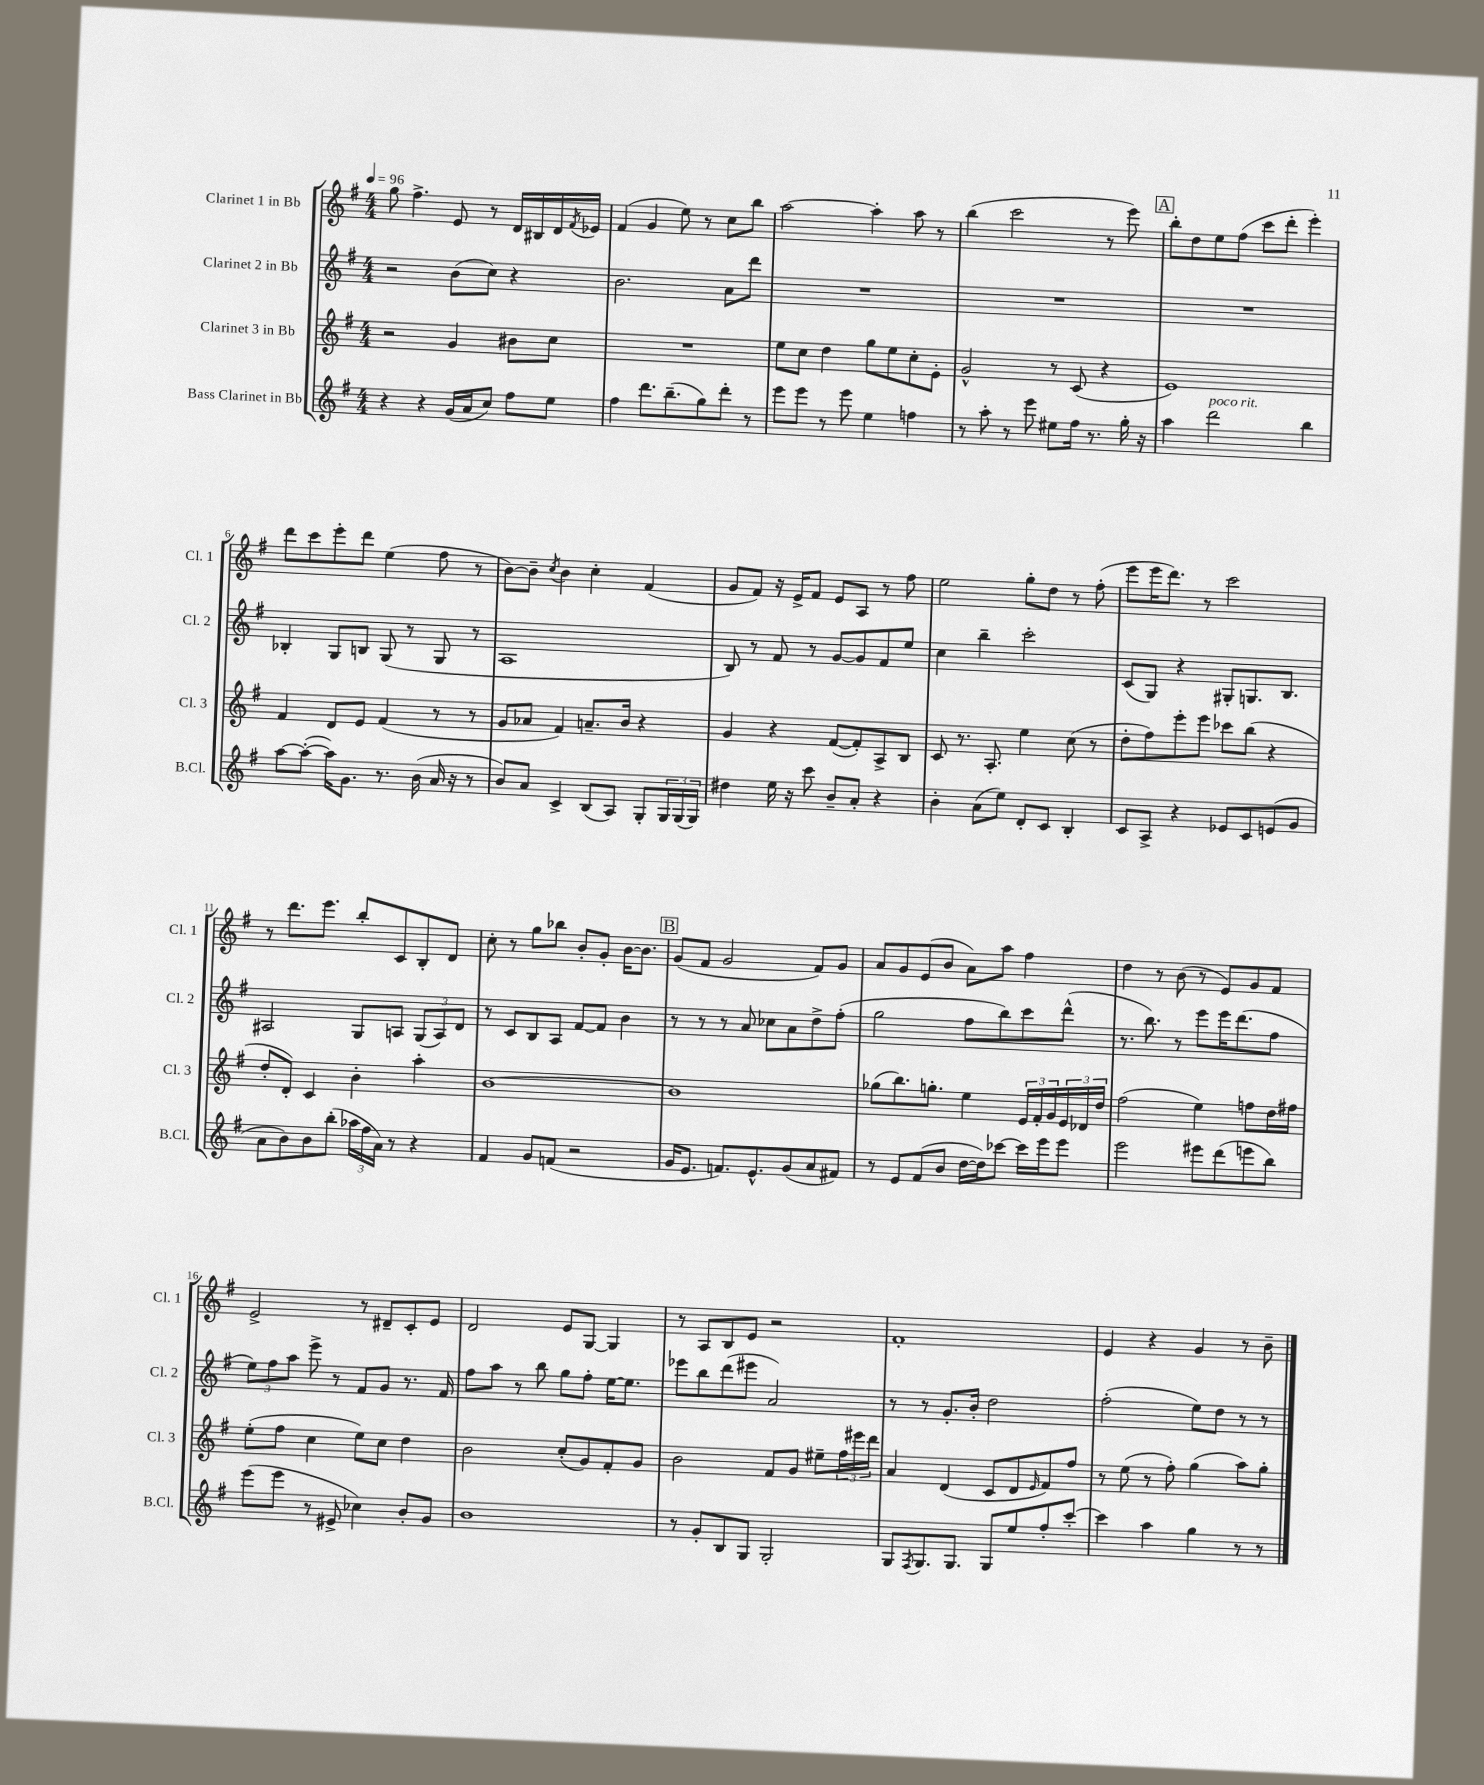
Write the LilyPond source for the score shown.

<<
\new StaffGroup <<
\new Staff = "s0" \with { instrumentName = "Clarinet 1 in Bb" shortInstrumentName = "Cl. 1" } {
    \clef treble \key g \major \numericTimeSignature \time 4/4 \tempo 4 = 96
    g''8 fis''4.-> e'8 r8 d'16 bis16 d'16 \acciaccatura { fis'8 } ees'16 |
    fis'4( g'4 e''8) r8 c''8 b''8 |
    a''2~ a''4-. a''8 r8 |
    b''4( c'''2 r8 e'''8) |
    \mark \markup { \box "A" } b''8-. d''8 e''8 fis''8( c'''8 d'''8-. e'''4-.) |
    d'''8 c'''8 e'''8-. d'''8 e''4( fis''8 r8 |
    b'8~) b'8-- \acciaccatura { c''8 } b'4 c''4-. fis'4( |
    g'8 fis'8) r16 e'16-> fis'8 e'8 a8 r8 fis''8 |
    e''2 g''8-. d''8 r8 fis''8-.( |
    e'''8 e'''16 d'''8.) r8 c'''2 |
    r8 d'''8. e'''8. b''8-. c'8 b8-. d'8 |
    c''8-. r8 g''8 bes''8 b'8-. g'8-. b'16~ b'8. |
    \mark \markup { \box "B" } g'8( fis'8 g'2 fis'8) g'8 |
    a'8 g'8 e'8( b'8 a'8) a''8 fis''4 |
    d''4 r8 b'8( r8 e'8) g'8 fis'8 |
    e'2-> r8 dis'8-- c'8-. e'8 |
    d'2 e'8 g8~ g4 |
    r8 a8 b8 e'8 r2 |
    fis'1-. |
    e'4 r4 g'4 r8 b'8-- \bar "|." |
}
\new Staff = "s1" \with { instrumentName = "Clarinet 2 in Bb" shortInstrumentName = "Cl. 2" } {
    \clef treble \key g \major \numericTimeSignature \time 4/4
    r2 b'8( c''8) r4 |
    b'2. a'8 d'''8 |
    R1 |
    R1 |
    \mark \markup { \box "A" } R1 |
    bes4-. g8 b8 g8( r8 g8 r8 |
    a1 |
    b8) r8 fis'8 r8 g'8~ g'8 fis'8 e''8 |
    c''4 b''4-- c'''2-. |
    c'8( g8) r4 gis8-. g8. b8. |
    ais2 g8 a8 \tuplet 3/2 { g8( a8) d'8 } |
    r8 c'8 b8 a8 fis'8~ fis'8 b'4 |
    \mark \markup { \box "B" } r8 r8 r8 a'8 ces''8 a'8 d''8-> fis''8-.( |
    g''2 fis''8 b''8) c'''8 d'''8-^( |
    r8. b''8.) r8 e'''8 e'''16 d'''8.( fis''8 |
    \tuplet 3/2 { e''8) fis''8 a''8 } e'''8-> r8 fis'8 g'8 r8. fis'16 |
    fis''8 a''8 r8 b''8 g''8 fis''8-. e''16~ e''8. |
    ees'''8 b''8 d'''8( eis'''8 a'2) |
    r8 r8 g'8.-. b'16-. d''2 |
    fis''2-.( e''8) d''8 r8 r8 \bar "|." |
}
\new Staff = "s2" \with { instrumentName = "Clarinet 3 in Bb" shortInstrumentName = "Cl. 3" } {
    \clef treble \key g \major \numericTimeSignature \time 4/4
    r2 g'4 bis'8 c''8 |
    R1 |
    e''8 c''8 d''4 g''8 e''8 c''8-. e'8-. |
    g'2-^ r8 c'8( r4 |
    \mark \markup { \box "A" } e'1) |
    fis'4 d'8 e'8 fis'4( r8 r8 |
    g'8 aes'8 fis'4) a'8.-- b'16 r4 |
    g'4 r4 fis'8~( fis'8-.) a8-> b8 |
    c'8 r8. a8.-. e''4 c''8( r8 |
    d''8-. fis''8) e'''8-. e'''8 ces'''8 b''8( r4 |
    d''8-. d'8-.) c'4 b'4-. a''4-. |
    b'1~ |
    \mark \markup { \box "B" } b'1 |
    ges''8( b''8.) g''8.-. e''4 \tuplet 3/2 { e'16 fis'16-. g'16 } \tuplet 3/2 { e'16 des'16 d''16 } |
    fis''2( e''4) f''8 d''16 fis''16 |
    e''8-.( fis''8 c''4 e''8) c''8 d''4 |
    b'2 c''8-.( g'8) fis'8-. g'8 |
    b'2 fis'8 g'8 eis''8-- \tuplet 3/2 { fis''16 eis'''16 d'''16 } |
    a'4 d'4( c'8 d'8 \grace { e'16 } fis'8) fis''8 |
    r8 e''8( r8 fis''8-.) g''4( a''8) g''8-. \bar "|." |
}
\new Staff = "s3" \with { instrumentName = "Bass Clarinet in Bb" shortInstrumentName = "B.Cl." } {
    \clef treble \key g \major \numericTimeSignature \time 4/4
    r4 r4 g'16( a'16 c''8) fis''8 e''8 |
    fis''4 d'''8. b''8.--( g''8) d'''8-. r8 |
    e'''8 e'''8 r8 e'''8 e''4 f''4 |
    r8 a''8-. r8 e'''8 eis''8 fis''16 r8. g''16-. r16 |
    \mark \markup { \box "A" } a''4 d'''2^\markup { \italic "poco rit." } b''4 |
    a''8~ a''8~-.( a''16) g'8. r8. b'16( a'16 r16 r8 |
    b'8) a'8 c'4-> b8( a8) g8-. \tuplet 3/2 { g16 g16( g16) } |
    dis''4 e''16 r16 c'''8 b'8-- a'8-. r4 |
    b'4-. a'8( e''8) d'8-. c'8 b4-. |
    c'8 a8-> r4 ees'8 c'8 e'8( g'8 |
    a'8 b'8) b'8 b''8-.( \tuplet 3/2 { aes''16 fis''16 a'16) } r8 r4 |
    fis'4 g'8 f'8( r2 |
    \mark \markup { \box "B" } g'16 e'8. f'8.) e'8.-^ g'8( a'8 fis'8) |
    r8 e'8 fis'8( b'8 d''16~ d''16) ces'''8~ ces'''16 e'''16 e'''8 |
    e'''2 eis'''8 d'''8( e'''8 b''8) |
    e'''8( e'''8 r8 eis'8-> ces''4) b'8-. g'8 |
    b'1 |
    r8 g'8-. b8 g8 g2-. |
    g8 \acciaccatura { fis8 } g8. g8. g8 e''8 fis''8-. c'''8~-. |
    c'''4 a''4 g''4 r8 r8 \bar "|." |
}
>>
>>
